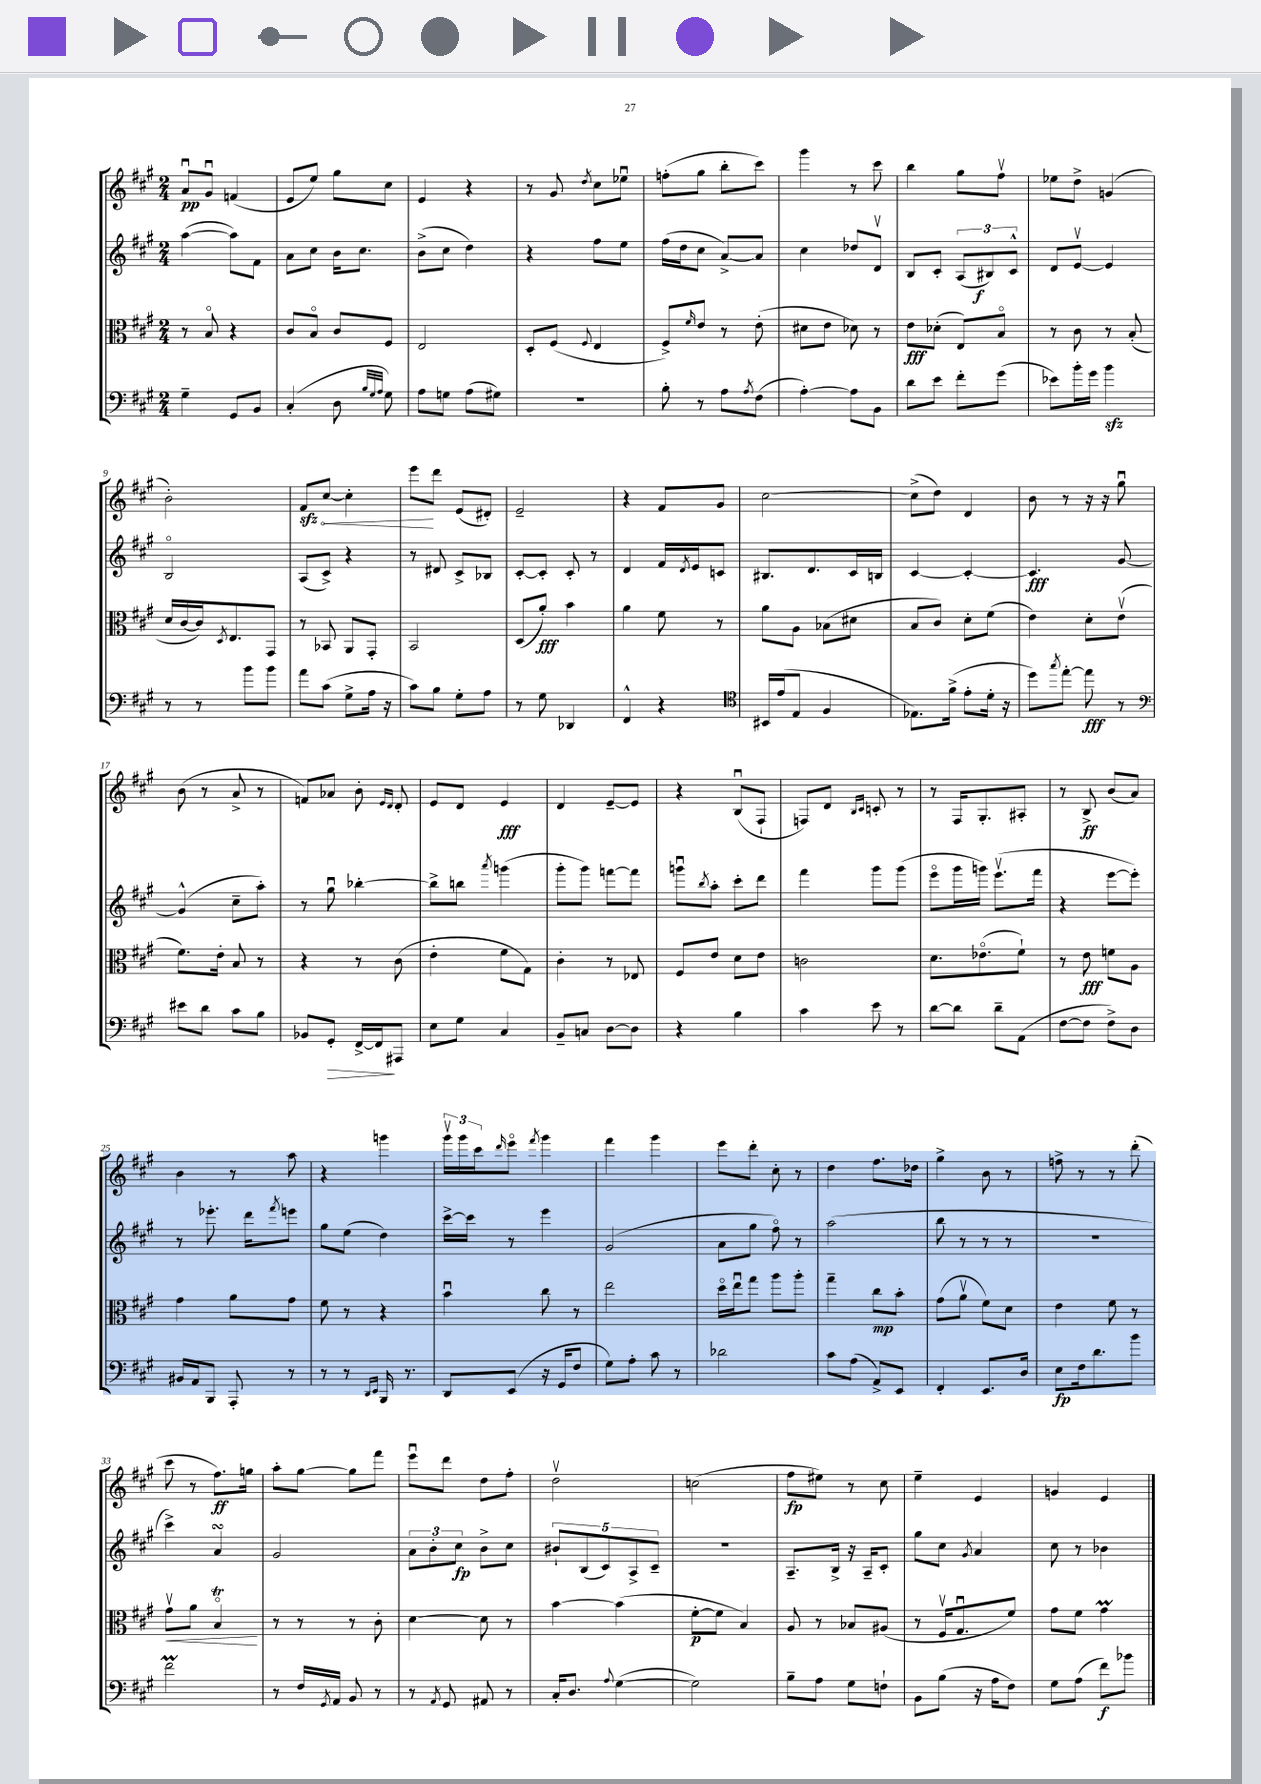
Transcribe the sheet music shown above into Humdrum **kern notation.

**kern	**dynam	**kern	**dynam	**kern	**dynam	**kern	**dynam
*part4	*part4	*part3	*part3	*part2	*part2	*part1	*part1
*staff4	*staff4	*staff3	*staff3	*staff2	*staff2	*staff1	*staff1
*clefF4	*	*clefC3	*	*clefG2	*	*clefG2	*
*k[f#c#g#]	*	*k[f#c#g#]	*	*k[f#c#g#]	*	*k[f#c#g#]	*
*M2/4	*	*M2/4	*	*M2/4	*	*M2/4	*
=1	=1	=1	=1	=1	=1	=1	=1
4G#~\	.	8r	.	([4aa\	.	8au/L	pp
.	.	8B/	.	.	.	8g#u/J	.
8GG#/L	.	4r	.	8aa\L])	.	(4fn/	.
8BB/J	.	.	.	8f#\J	.	.	.
=2	=2	=2	=2	=2	=2	=2	=2
(4C#'/	.	8c#/L	.	8a\L	.	8e/L	.
.	.	8B/J	.	8cc#\J	.	8ee/J)	.
8D\	.	8c#/L	.	16b\KL	.	8gg#\L	.
.	.	.	.	8.cc#\J	.	.	.
32qqB/LLL	.	.	.	.	.	.	.
32qqG#/	.	.	.	.	.	.	.
32qqA/JJJ	.	.	.	.	.	.	.
8G#\)	.	8F#/J	.	.	.	8cc#\J	.
=3	=3	=3	=3	=3	=3	=3	=3
8A\L	.	2E/	.	(8b^\L	.	4e/	.
8Gn\J	.	.	.	8cc#\J	.	.	.
(8A\L	.	.	.	4dd\)	.	4r	.
8G#X\J)	.	.	.	.	.	.	.
=4	=4	=4	=4	=4	=4	=4	=4
2r	.	8D'/L	.	4r	.	8r	.
.	.	(8F#/J	.	.	.	8g#/	.
.	.	8qqF#/	.	.	.	8qdd/	.
.	.	4E/	.	8ff#\L	.	8cc#\L	.
.	.	.	.	8ee\J	.	8ee-Xu\J	.
=5	=5	=5	=5	=5	=5	=5	=5
8B'\	.	8F#^/L)	.	(16ff#\LL	.	(8ffn'\L	.
.	.	.	.	16dd\J	.	.	.
.	.	16qqf#/	.	.	.	.	.
8r	.	8e/J	.	8cc#\J	.	8gg#\J	.
8A\L	.	8r	.	[8a^/L)	.	8bb'\L	.
8qA/	.	.	.	.	.	.	.
(8F#\J	.	(8e'\	.	8a/J]	.	8ccc#\J)	.
=6	=6	=6	=6	=6	=6	=6	=6
[4A'\)	.	8d#X\L	.	4cc#\	.	4ggg#\	.
.	.	8e\J	.	.	.	.	.
8A\L]	.	8d-X\)	.	8dd-X/L	.	8r	.
8BB\J	.	8r	.	8dv/J	.	8ccc#\	.
=7	=7	=7	=7	=7	=7	=7	=7
8d\L	.	8e\L	fff	8B/L	.	4bb\	.
8e\J	.	(8d-X'\J	.	8c#'/J	.	.	.
8f#'\L	.	8E/L)	.	(12A/L	.	8gg#\L	.
.	.	.	.	12B#X/)	f	.	.
(8g#\J	.	8B/J	.	.	.	8ff#v\J	.
.	.	.	.	12c#^^/J	.	.	.
=8	=8	=8	=8	=8	=8	=8	=8
8e-X\L)	.	8r	.	8d/L	.	8ee-X\L	.
16b'\L	.	8c#\	.	[8ev/J	.	8dd^\J	.
16g#\JJ	.	.	.	.	.	.	.
4bzz\	.	8r	.	4e/]	.	(4gn/	.
.	.	(8B'/	.	.	.	.	.
!!LO:LB:g=z
=9	=9	=9	=9	=9	=9	=9	=9
8r	.	16d/LL	.	2B/	.	2b'\)	.
.	.	[16c#/	.	.	.	.	.
8r	.	16c#/J])	.	.	.	.	.
.	.	8qD/	.	.	.	.	.
.	.	8.E/	.	.	.	.	.
8b\L	.	.	.	.	.	.	.
8b\J	.	8GG#/J	.	.	.	.	.
=10	=10	=10	=10	=10	=10	=10	=10
8a\L	.	8r	.	(8A/L	.	8f#zz/L	.
!	!	!	!	!	!	!	!LO:HP:b
(8c#\J	.	8BB-X/	.	8c#^/J)	.	[8cc#/J	<
8G#^\L	.	8AA/L	.	4r	.	4cc#'\]	.
16A\Jk	.	8GG#'/J	.	.	.	.	.
16r	.	.	.	.	.	.	.
=11	=11	=11	=11	=11	=11	=11	=11
8c#\L)	.	2BB/	.	8r	.	8eee\L	.
8B\J	.	.	.	8d#X/	.	8ddd\J	[
8G#'\L	.	.	.	8c#^/L	.	(8e/L	.
8A\J	.	.	.	8B-X/J	.	8d#X'/J)	.
=12	=12	=12	=12	=12	=12	=12	=12
8r	.	(8D/L	.	[8c#'/L	.	2e~/	.
8G#\	.	8a'/J)	fff	8c#'/J]	.	.	.
4DD-X/	.	4b\	.	8c#'/	.	.	.
.	.	.	.	8r	.	.	.
=13	=13	=13	=13	=13	=13	=13	=13
4FF#^^/	.	4a\	.	4d/	.	4r	.
4r	.	8f#\	.	16f#/LL	.	8f#/L	.
.	.	.	.	8qd/	.	.	.
.	.	.	.	16e/J	.	.	.
.	.	8r	.	8cn/J	.	8g#/J	.
=14	=14	=14	=14	=14	=14	=14	=14
*clefC4	*	*	*	*	*	*	*
16BB#X/LL	.	8a\L	.	8.B#X/L	.	[2cc#\	.
(16e/J	.	.	.	.	.	.	.
8E/J	.	8A\J	.	.	.	.	.
.	.	.	.	8.d/	.	.	.
4F#/	.	(8B-X\L	.	.	.	.	.
.	.	8d#X\J	.	16c#/L	.	.	.
.	.	.	.	16Bn/JJ	.	.	.
=15	=15	=15	=15	=15	=15	=15	=15
8.E-X\L)	.	8B/L	.	[4c#/	.	(8cc#^\L]	.
.	.	8c#/J)	.	.	.	8dd\J)	.
(16f#^\Jk	.	.	.	.	.	.	.
8e'\L	.	8d'\L	.	4c#'/_	.	4d/	.
16d'\Jk	.	(8f#\J	.	.	.	.	.
16r	.	.	.	.	.	.	.
=16	=16	=16	=16	=16	=16	=16	=16
8dd\L)	.	4e\)	.	4.c#/]	fff	8b\	.
8qgg#/	.	.	.	.	.	.	.
[8ee'\J	.	.	.	.	.	8r	.
8ee\]	fff	8d'\L	.	.	.	16r	.
.	.	.	.	.	.	16r	.
8r	.	(8ev\J	.	[8g#/	.	8gg#u\	.
!!LO:LB:g=z
=17	=17	=17	=17	=17	=17	=17	=17
*clefF4	*	*	*	*	*	*	*
8e#X\L	.	8.f#\L)	.	(4g#^^/]	.	(8b\	.
8d\J	.	.	.	.	.	8r	.
.	.	16e'\Jk	.	.	.	.	.
8c#\L	.	8B/	.	8cc#~\L	.	8a^/	.
8B\J	.	8r	.	8aa'\J)	.	8r	.
=18	=18	=18	=18	=18	=18	=18	=18
8BB-X/L	.	4r	.	8r	.	8fn/L)	.
!	!LO:HP:b	!	!	!	!	!	!
8GG#'/J	>	.	.	8gg#u\	.	8a-X/J	.
[16FF#^/LL	.	8r	.	[4bb-X'\	.	8b'\	.
16FF#/J]	.	.	.	.	.	.	.
.	.	.	.	.	.	16qqe/LL	.
.	.	.	.	.	.	16qqd/JJ	.
8AAA#X/J	]	(8c#\	.	.	.	8d'/	.
=19	=19	=19	=19	=19	=19	=19	=19
8E\L	.	4e'\	.	8bb-^\L]	.	8e/L	.
8G#\J	.	.	.	8bbn\J	.	8d/J	.
.	.	.	.	8qaaa/	.	.	.
4C#/	.	8f#\L	.	(4gggn\	.	4e/	fff
.	.	8G#\J)	.	.	.	.	.
=20	=20	=20	=20	=20	=20	=20	=20
8BB~/L	.	4c#'\	.	8ggg#'\L	.	4d/	.
8Cn/J	.	.	.	8ggg#\J)	.	.	.
[8D\L	.	8r	.	[8fffn\L	.	[8e~/L	.
8D\J]	.	8E-X/	.	8fff\J]	.	8e/J]	.
=21	=21	=21	=21	=21	=21	=21	=21
4r	.	8F#/L	.	8gggnu\L	.	4r	.
.	.	.	.	8qbb/	.	.	.
.	.	8e/J	.	8aa'\J	.	.	.
4B\	.	8d\L	.	8ccc#'\L	.	(8Bu/L	.
.	.	8e\J	.	8ddd\J	.	8F#`/J	.
=22	=22	=22	=22	=22	=22	=22	=22
4c#\	.	2cn\	.	4fff#\	.	8Fn/L)	.
.	.	.	.	.	.	8d/J	.
.	.	.	.	.	.	16qqB/LL	.
.	.	.	.	.	.	16qqc#/JJ	.
8e\	.	.	.	8ggg#\L	.	8cn'/	.
8r	.	.	.	(8ggg#\J	.	8r	.
=23	=23	=23	=23	=23	=23	=23	=23
[8d\L	.	8.d\L	.	8eee\L	.	8r	.
8d\J]	.	.	.	16ggg#\L	.	16F#/KL	.
.	.	(8.e-X\	.	16gggn\JJ)	.	8.G#'/	.
8d~\L	.	.	.	(8.eeev\L	.	.	.
(8AA\J	.	8f#`\J)	.	.	.	8A#X'/J	.
.	.	.	.	16fff#\Jk	.	.	.
=24	=24	=24	=24	=24	=24	=24	=24
[8F#\L	.	8r	.	4r	.	8r	.
8F#\J]	.	8e\	fff	.	.	8B^/	ff
8F#^\L)	.	8fn\L	.	[8eee\L	.	(8b/L	.
8D\J	.	8A\J	.	8eee'\J])	.	8a/J)	.
!!LO:LB:g=z
=25	=25	=25	=25	=25	=25	=25	=25
16BB#X/LL	.	4g#\	.	8r	.	4b\	.
16AA/J	.	.	.	.	.	.	.
8BBB/J	.	.	.	8.eee-X'\	.	.	.
8AAA'/	.	8a\L	.	.	.	8r	.
.	.	.	.	16ddd\KL	.	.	.
.	.	.	.	8qfff#/	.	.	.
8r	.	8g#\J	.	8eeen\J	.	8aa\	.
=26	=26	=26	=26	=26	=26	=26	=26
8r	.	8f#\	.	8gg#\L	.	4r	.
8r	.	8r	.	(8ee\J	.	.	.
16qqDD/LL	.	.	.	.	.	.	.
16qqEE/JJ	.	.	.	.	.	.	.
16BBB/	.	4r	.	4dd\)	.	4gggn\	.
8.r	.	.	.	.	.	.	.
=27	=27	=27	=27	=27	=27	=27	=27
8DD/L	.	4bu\	.	[16ccc#^\LL	.	24ggg#v\LL	.
.	.	.	.	.	.	24ggg#\	.
.	.	.	.	16ccc#\JJ]	.	.	.
.	.	.	.	.	.	24ccc#\J	.
.	.	.	.	.	.	16qqddd/	.
(8EE/J	.	.	.	8r	.	8eee\J	.
.	.	.	.	.	.	8qfff#/	.
16r	.	8cc#\	.	4eee\	.	4ggg#\	.
16GG#/KL	.	.	.	.	.	.	.
8F#/J	.	8r	.	.	.	.	.
=28	=28	=28	=28	=28	=28	=28	=28
8G#\L)	.	2ee\	.	(2g#/	.	4fff#\	.
8A'\J	.	.	.	.	.	.	.
8c#\	.	.	.	.	.	4ggg#\	.
8r	.	.	.	.	.	.	.
=29	=29	=29	=29	=29	=29	=29	=29
2d-X\	.	16dd\LL	.	8a\L	.	8eee\L	.
.	.	16eeu\J	.	.	.	.	.
.	.	8gg#\J	.	8gg#\J	.	8ddd'\J	.
.	.	8aa\L	.	8ff#\)	.	8cc#'\	.
.	.	8aa'\J	.	8r	.	8r	.
=30	=30	=30	=30	=30	=30	=30	=30
8c#\L	.	4gg#~\	.	(2aa\	.	4dd\	.
(8A\J	.	.	.	.	.	.	.
8AA^/L)	.	8cc#\L	mp	.	.	8.ff#\L	.
8EE/J	.	8b'\J	.	.	.	.	.
.	.	.	.	.	.	16dd-X\Jk	.
=31	=31	=31	=31	=31	=31	=31	=31
4FF#'/	.	(8g#\L	.	8bb\	.	4gg#^\	.
.	.	8av\J	.	8r	.	.	.
8.EE/L	.	8f#\L)	.	8r	.	8b\	.
.	.	8d\J	.	8r	.	8r	.
16D/Jk	.	.	.	.	.	.	.
=32	=32	=32	=32	=32	=32	=32	=32
8E\L	fp	4e\	.	2r	.	8ffn^\	.
16F#\k	.	.	.	.	.	8r	.
8.d\	.	.	.	.	.	.	.
.	.	8f#\	.	.	.	8r	.
8b\J	.	8r	.	.	.	(8ddd'\	.
!!LO:LB:g=z
=33	=33	=33	=33	=33	=33	=33	=33
!	!	!	!LO:HP:b	!	!	!	!
2f#M\	.	8g#v\L	<	4ccc#^\)	.	8ccc#\	.
.	.	8a\J	.	.	.	8r	.
.	.	4BT/	.	4asSSs/	.	8.ff#\L)	ff
.	.	.	.	.	.	16ggn\Jk	.
.	.	.	[	.	.	.	.
=34	=34	=34	=34	=34	=34	=34	=34
8r	.	8r	.	2g#/	.	8aa'\L	.
16F#/LL	.	8r	.	.	.	[8gg#\J	.
8qGG#/	.	.	.	.	.	.	.
16AA/JJ	.	.	.	.	.	.	.
8BB/	.	8r	.	.	.	8gg#\L]	.
8r	.	8c#'\	.	.	.	8fff#\J	.
=35	=35	=35	=35	=35	=35	=35	=35
8r	.	[4d\	.	12a\L	.	8eeeu\L	.
.	.	.	.	12b'\	.	.	.
8qAA/	.	.	.	.	.	.	.
8GG#/	.	.	.	.	.	8ddd\J	.
.	.	.	.	12cc#\J	fp	.	.
8AA#X/	.	8d\]	.	8b^\L	.	8dd\L	.
8r	.	8r	.	8cc#\J	.	8ff#'\J	.
=36	=36	=36	=36	=36	=36	=36	=36
16C#'/KL	.	[4b\	.	10b#X`/L	.	2ddv\	.
8.D/J	.	.	.	.	.	.	.
.	.	.	.	(10B/	.	.	.
.	.	.	.	10c#/)	.	.	.
8qqA/	.	.	.	.	.	.	.
([4G#\	.	(4b\]	.	.	.	.	.
.	.	.	.	10A^/	.	.	.
.	.	.	.	10c#~/J	.	.	.
=37	=37	=37	=37	=37	=37	=37	=37
2G#\])	.	[8f#'\L	p	2r	.	(2ccn\	.
.	.	8f#\J]	.	.	.	.	.
.	.	4B/)	.	.	.	.	.
=38	=38	=38	=38	=38	=38	=38	=38
8B~\L	.	8A/	.	8.A~/L	.	8ff#\L	fp
8A\J	.	8r	.	.	.	8ee#X\J)	.
.	.	.	.	16B^/Jk	.	.	.
8G#\L	.	8B-X/L	.	16r	.	8r	.
.	.	.	.	16A~/KL	.	.	.
8Fn`\J	.	(8A#X/J	.	8c#'/J	.	8cc#\	.
=39	=39	=39	=39	=39	=39	=39	=39
8BB\L	.	8r	.	8gg#\L	.	4ee~\	.
(8B\J	.	16F#v/KL	.	8cc#\J	.	.	.
.	.	8.G#u/	.	.	.	.	.
.	.	.	.	8qg#/	.	.	.
16r	.	.	.	4a/	.	4e/	.
16A\KL	.	.	.	.	.	.	.
8F#\J)	.	8f#/J)	.	.	.	.	.
=40	=40	=40	=40	=40	=40	=40	=40
8G#\L	.	8g#\L	.	8cc#\	.	4gn/	.
(8A\J	.	8f#\J	.	8r	.	.	.
8f#\L)	f	4g#m\	.	4b-X\	.	4e/	.
8b-X\J	.	.	.	.	.	.	.
==	==	==	==	==	==	==	==
*-	*-	*-	*-	*-	*-	*-	*-
